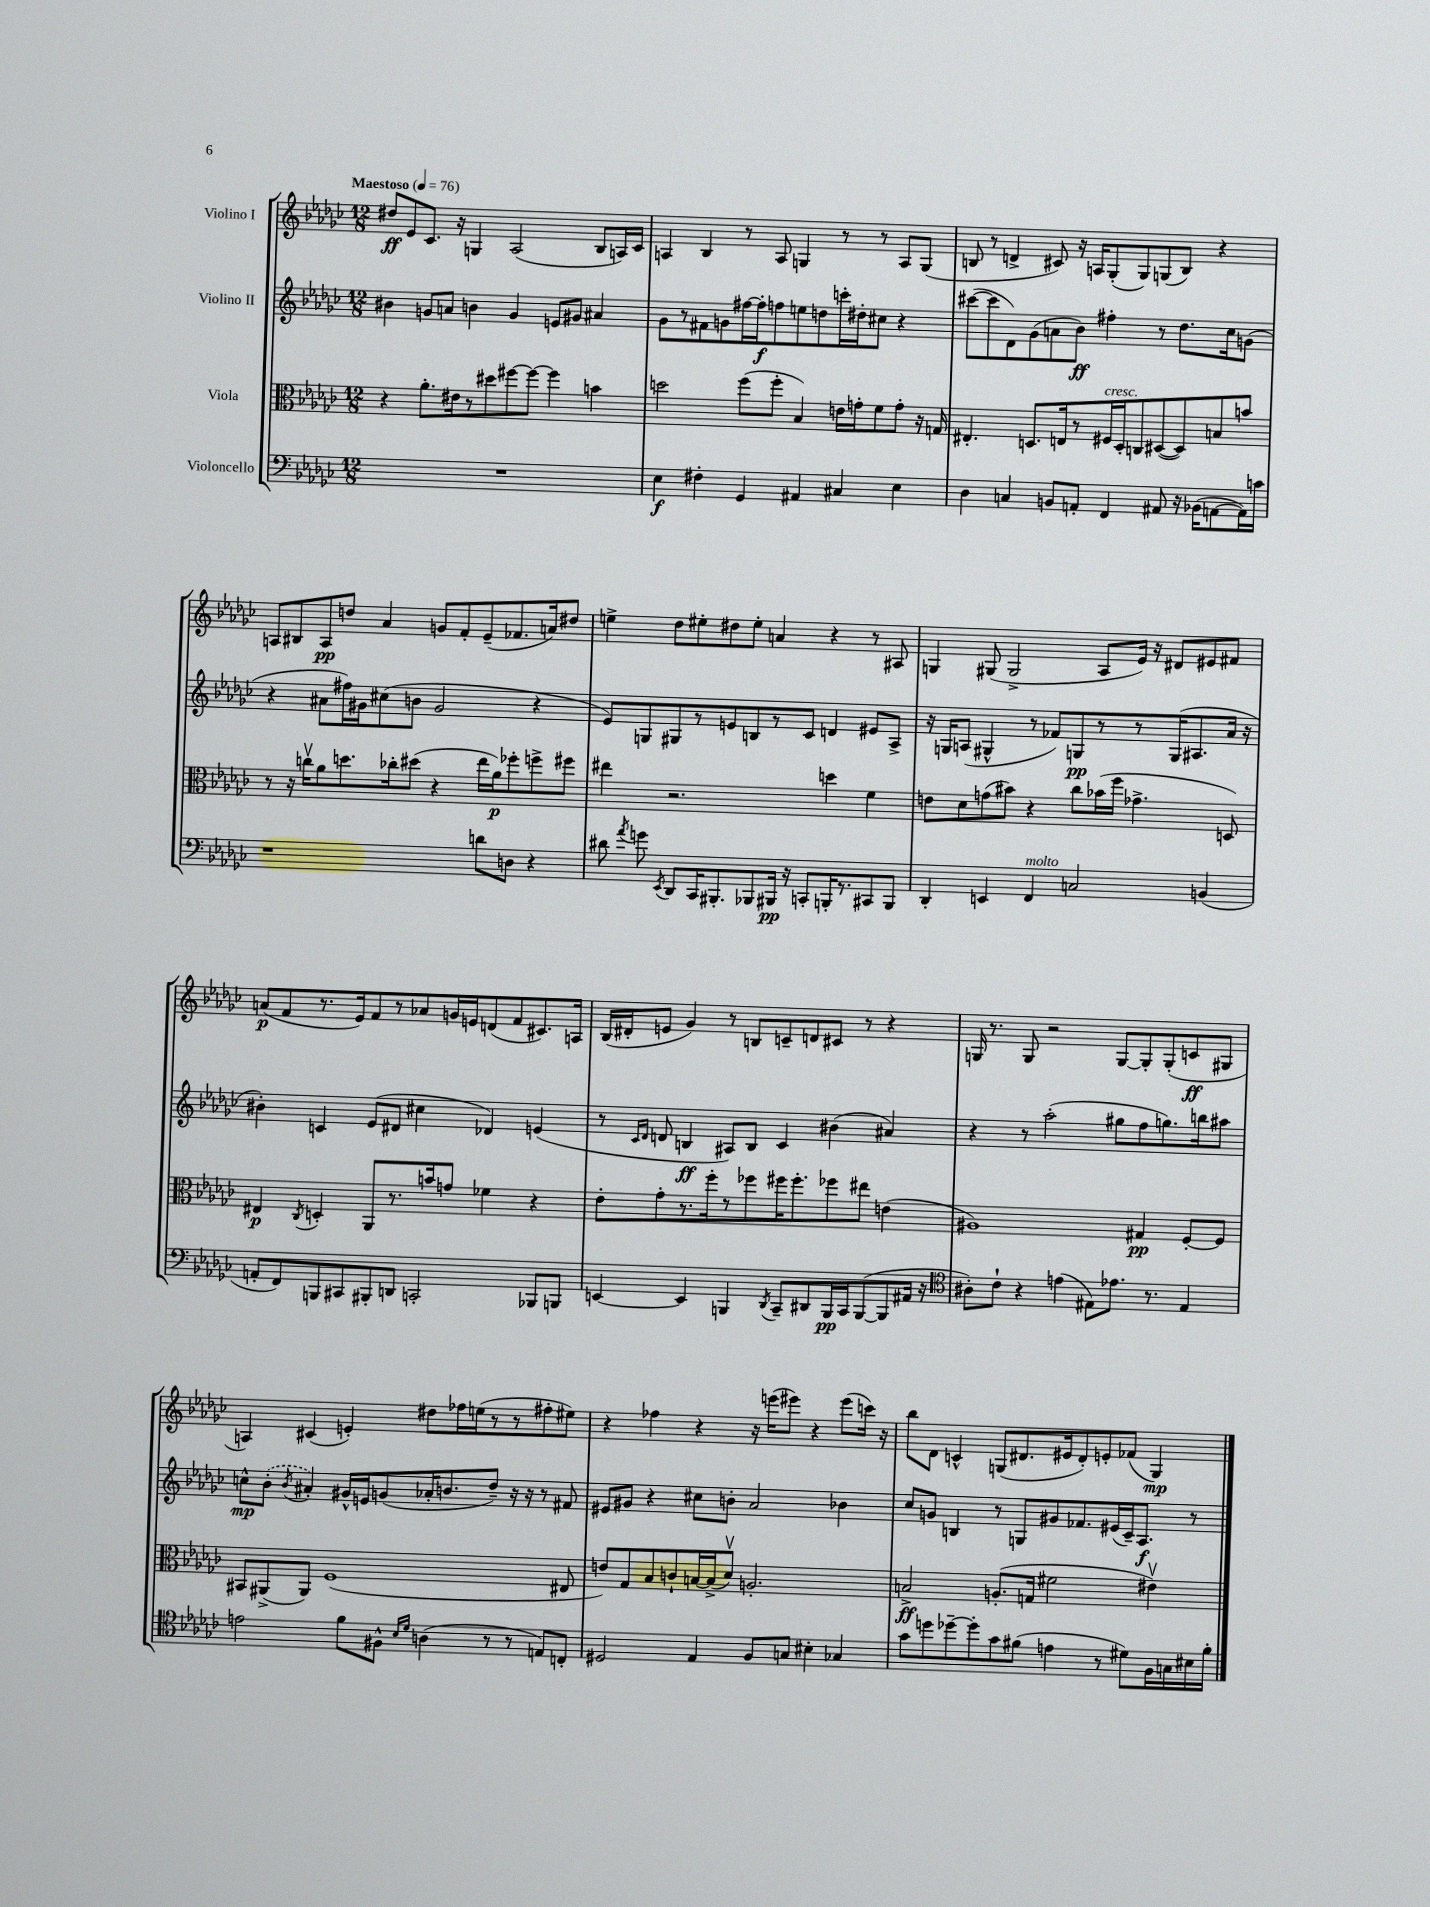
<<
\new StaffGroup <<
\new Staff = "s0" \with { instrumentName = "Violino I" } {
    \clef treble \key ges \major \numericTimeSignature \time 12/8 \tempo "Maestoso" 4 = 76
    \autoBeamOff dis''8[\ff ees'8 ces'8.] r16 g4 aes2( bes8[ a16) ces'16] |
    a4 bes4 r8 a8 g4 r8 r8 a8[ g8]( |
    b8 r8 d'4-> cis'8) r16 a16[ ges8-.( ges8) g8( b8]) r4 |
    a8[ bis8 a8\pp d''8] aes'4 g'8[ f'8-. ees'8--( fes'8. a'16) dis''8] |
    e''4-> des''8[ eis''8-. dis''8 eis''8]-. a'4 r4 r8 ais8 |
    g4 gis8( gis2-> aes8[ ees'16]) r16 dis'8[ eis'8 fis'8] |
    a'8[\p( f'8 r8. ees'16) f'8 r8 aes'8 g'16 e'16 d'8( f'8 cis'8.) a16] |
    bes16[( dis'16-. e'8] ges'4) r8 b8[ c'8-- d'8 cis'8] r8 r4 |
    g16 r8. g8 r2 g8[~ g8-. g8-.( c'8\ff gis8] |
    a4) cis'4( e'4-.) dis''8[ fes''16 e''16( r8 r8 fis''8-. eis''8]) |
    r4 fes''4 r4 r16 e'''16[( eis'''8]) r4 eis'''8[( c'''16]) r16 |
    bes''8[ des'8] c'4-^ g8[( dis'8. eis'16 dis'8-.) e'8-. fes'8]( g4\mp) \bar "|." |
}
\new Staff = "s1" \with { instrumentName = "Violino II" } {
    \clef treble \key ges \major \numericTimeSignature \time 12/8
    \autoBeamOff bis'4 g'8[ a'8] b'4 g'4 e'8[ gis'8] ais'4 |
    ges'8[ r8 fis'8 g'8 fis''16~ fis''16-.\f f''8 e''8 d''8 c'''16-. dis''16-. cis''8] r4 |
    cis'''8[~( cis'''8 des'8) ges'8( a'8 bes'8]\ff) fis''4-. r8 des''8.[ ces''16 g'8]( |
    r4 ais'8[ fis''16) gis'16 cis''8( b'8] gis'2 r4 |
    ees'8[) g8 gis8 r8 e'8 b8 r8 ces'8] d'4 eis'8[ aes8]-> |
    r16 g16[ a8]( gis4-^ r8 fes'8[) g8\pp r8 r8 g16( ais8. aes'16] r16 |
    bis'4-.) c'4 ees'8[( dis'8] cis''4 des'4) e'4( |
    r8 \grace { ces'16[ des'16] } d'8 b4\ff ais8[) b8] ces'4 bis'4( ais'4) |
    r4 r8 aes''2-.( gis''8[ f''8 g''8.) b''16 ais''8] |
    c''8[-^\mp \once \slurDashed bes'8]-.( \acciaccatura { bes'8 } ais'4-.) gis'16[-^ e'16 g'8( aes'16-. b'8. des''8]--) r16 r16 r8 fis'8 |
    eis'8[ gis'8] r4 cis''8[ b'8]-. aes'2 bes'4 |
    ces''8[ g'8] b4 r8 g8[ gis'8 fes'8. eis'16( ces'16--) aes8.]\f r8 \bar "|." |
}
\new Staff = "s2" \with { instrumentName = "Viola" } {
    \clef alto \key ges \major \numericTimeSignature \time 12/8
    \autoBeamOff r4 aes'8.[-. eis'16 r8 dis''8 fis''8~ fis''8]~ fis''4 b'4 |
    d''2 f''8[( f''8]-. bes4) e'16[ g'16-. f'8 g'8]-. r16 g16 |
    eis4.-. d8.[ e16 r8 fis16^\markup { \italic "cresc." } d16-. c8 dis8~( dis8) b8 b'8] |
    r8 r16 c''16[\upbow aes'8 d''8. ces''16-. dis''8]( r4 ees''16[ aes'16\p) fes''8-. f''8-> fis''8] |
    eis''4 r2. d''4 f'4 |
    e'8[ des'8 g'8( bis'8]) r4 ces''8[ bes'16( f''16] ges'4.-> d8) |
    eis4\p \acciaccatura { ces8 } d4-. aes,8[ r8. b'16 g'8] fes'4 r4 |
    ees'8[-. ges'8-. r8. f''16-. r8 fes''8 fis''16 fis''8.-. fes''8 eis''8] e'4( |
    ais1) gis4\pp f8[~-. f8] |
    bis,8[ ais,8->( ais,8]) f1( eis8 |
    e'8[) ges8 bes8 c'8-! b16~ b16->( des'8]\upbow) a2.-. |
    b2->\ff a8.[-.( g16] fis'2 eis'4\upbow) \bar "|." |
}
\new Staff = "s3" \with { instrumentName = "Violoncello" } {
    \clef bass \key ges \major \numericTimeSignature \time 12/8
    \autoBeamOff R1. |
    ees4\f fis4-. ges,4 ais,4 cis4 ees4 |
    des4 c4 b,8[ a,8]-. f,4 ais,8 r16 bes,16[( a,8~ a,16) c'16] |
    r1 d'8[ d8] r4 |
    dis'8 \acciaccatura { aes'8 } g'8 \acciaccatura { ees,8 } des,8[ ces,16 bis,,8.-. bes,,8 bis,,16]\pp r16 c,8[-. b,,16-. r8. cis,8 b,,8] |
    des,4-. e,4 f,4^\markup { \italic "molto" } c2 b,4( |
    a,8[-. f,8) b,,8 cis,8 bis,,8-. d,8] c,2-. bes,,8[ b,,8] |
    e,4~ e,4 b,,4 \acciaccatura { des,8 } ces,8[-- dis,8 b,,16\pp ces,16 b,,8~( b,,8 ais,16] r16 |
    \clef tenor ais8[-.) ces'8]-! r4 e'4( eis8[) ees'8.] r8. eis4 |
    e'2 f'8[ fis8]-^ \grace { bes16[ des'16] } a4( r8 r8 e8[) c8]-. |
    dis2 ees4 f8[ g8] bis4-. ges4 |
    ges'8[ d''8 des''8~-- des''8-. ges'8 fis'8]( e'4 r8 dis'8[) f16 g16 bis16 fis'16]-. \bar "|." |
}
>>
>>
\layout { \context { \Score \remove "Bar_number_engraver" } }
